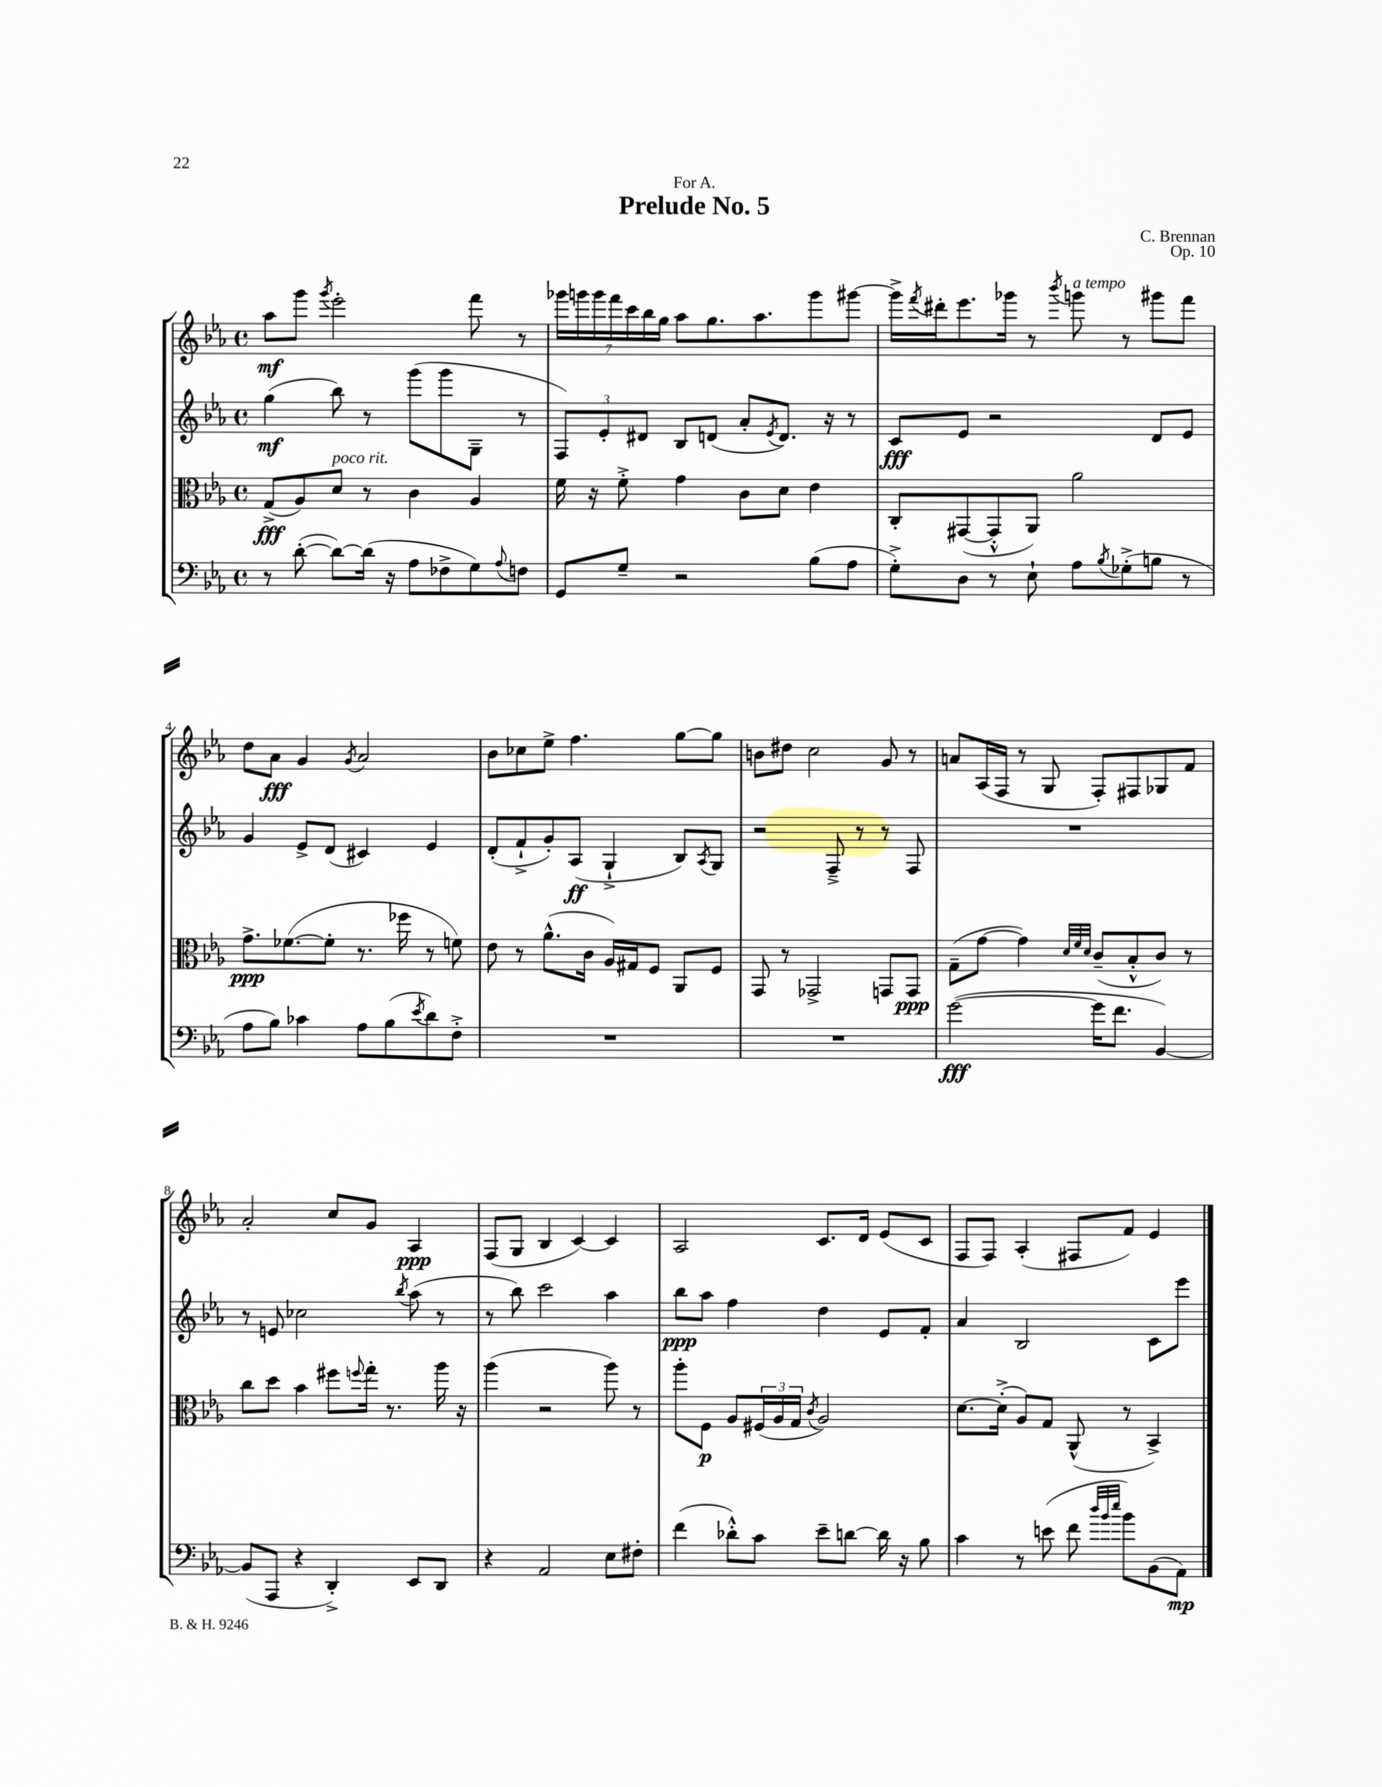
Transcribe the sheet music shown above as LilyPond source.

\header { title = "Prelude No. 5" composer = "C. Brennan" dedication = "For A." opus = "Op. 10" }
<<
\new StaffGroup <<
\new Staff = "s0" {
    \clef treble \key ees \major \defaultTimeSignature \time 4/4
    aes''8\mf g'''8 \acciaccatura { g'''8 } ees'''2-. f'''8 r8 |
    \tuplet 7/4 { ges'''16 g'''16 g'''16 f'''16 c'''16 bes''16 g''16 } aes''8 g''8. aes''8. g'''8 gis'''8~ |
    gis'''16-> \acciaccatura { f'''8 } dis'''16-. ees'''8. ges'''16 r8 \acciaccatura { bes'''8 } g'''8^\markup { \italic "a tempo" } r8 gis'''8 f'''8 |
    d''8 aes'8\fff g'4 \acciaccatura { g'8 } aes'2 |
    bes'8 ces''8 ees''8-> f''4. g''8~ g''8 |
    b'8 dis''8 c''2 g'8 r8 |
    a'8 aes16( f16 r8 g8 f8-.) fis8 ges8 f'8 |
    aes'2-. c''8 g'8 aes4\ppp |
    f8( g8 bes4 c'4~) c'4 |
    aes2 c'8. d'16 ees'8( c'8 |
    f8 f8) aes4-.( fis8 f'8) ees'4 \bar "|." |
}
\new Staff = "s1" {
    \clef treble \key ees \major \defaultTimeSignature \time 4/4
    g''4\mf( bes''8) r8 g'''8( g'''8 g8-- r8 |
    \tuplet 3/2 { f8) ees'8-. dis'8 } bes8 d'8( aes'8-. \acciaccatura { ees'8 } d'8.) r16 r8 |
    c'8\fff ees'8 r2 d'8 ees'8 |
    g'4 ees'8-> d'8( cis'4) ees'4 |
    d'8-.( f'8-!-> g'8-.) aes8\ff( g4-!-> bes8) \acciaccatura { aes8 } g8 |
    r2 f8---> r8 r8 f8 |
    R1 |
    r8 e'8 ces''2 \acciaccatura { bes''8 } aes''8( r8 |
    r8 bes''8) c'''2 aes''4 |
    bes''8\ppp aes''8 f''4 d''4 ees'8 f'8-. |
    aes'4 bes2 c'8 ees'''8 \bar "|." |
}
\new Staff = "s2" {
    \clef alto \key ees \major \defaultTimeSignature \time 4/4
    g8->\fff( aes8) d'8^\markup { \italic "poco rit." } r8 c'4 aes4 |
    f'16 r16 f'8-.-> g'4 c'8 d'8 ees'4 |
    c8-. gis,8~( gis,8-.-^ aes,8) aes'2 |
    g'8.->\ppp fes'8.~( fes'8-. r8. fes''16 r8 f'8) |
    ees'8 r8 aes'8.-^( c'16 aes16) gis16 f8 aes,8 f8 |
    g,8 r8 ges,2-> g,8 g,8\ppp |
    g8--( g'8~ g'4) \grace { d'32 f'32 d'32 } c'8--( bes8-.-^ c'8) r8 |
    c''8 d''8 bes'4 fis''8 \appoggiatura { f''8 } g''16-. r8. aes''16 r16 |
    aes''4( r2 aes''8) r8 |
    aes''8-. f8\p aes8 \tuplet 3/2 { fis16( aes16 g16 } \acciaccatura { c'8 } aes2) |
    d'8.~ d'16-.->( aes8) g8 aes,8-^( r8 bes,4->) \bar "|." |
}
\new Staff = "s3" {
    \clef bass \key ees \major \defaultTimeSignature \time 4/4
    r8 d'8~-.( d'8~) d'16( r16 aes8 fes8-> g8) \appoggiatura { aes8 } f8 |
    g,8 g8-- r2 bes8( aes8 |
    g8-.->) d8 r8 ees8-! aes8 \acciaccatura { bes8 } ges8-.->( b8 r8 |
    aes8 bes8) ces'4 aes8 bes8( \acciaccatura { ees'8 } d'8) f8-.-> |
    R1 |
    R1 |
    g'2~\fff( g'16 f'8. bes,4~) |
    bes,8( aes,,8 r4 d,4-.->) ees,8 d,8 |
    r4 aes,2 ees8 fis8-. |
    f'4( des'8-.-^) c'8 ees'8-- d'8~ d'16 r16 bes8 |
    c'4 r8 e'8( f'8 \grace { d''32 bes'32 ees''32 } bes'8) bes,8( aes,8\mp) \bar "|." |
}
>>
>>
